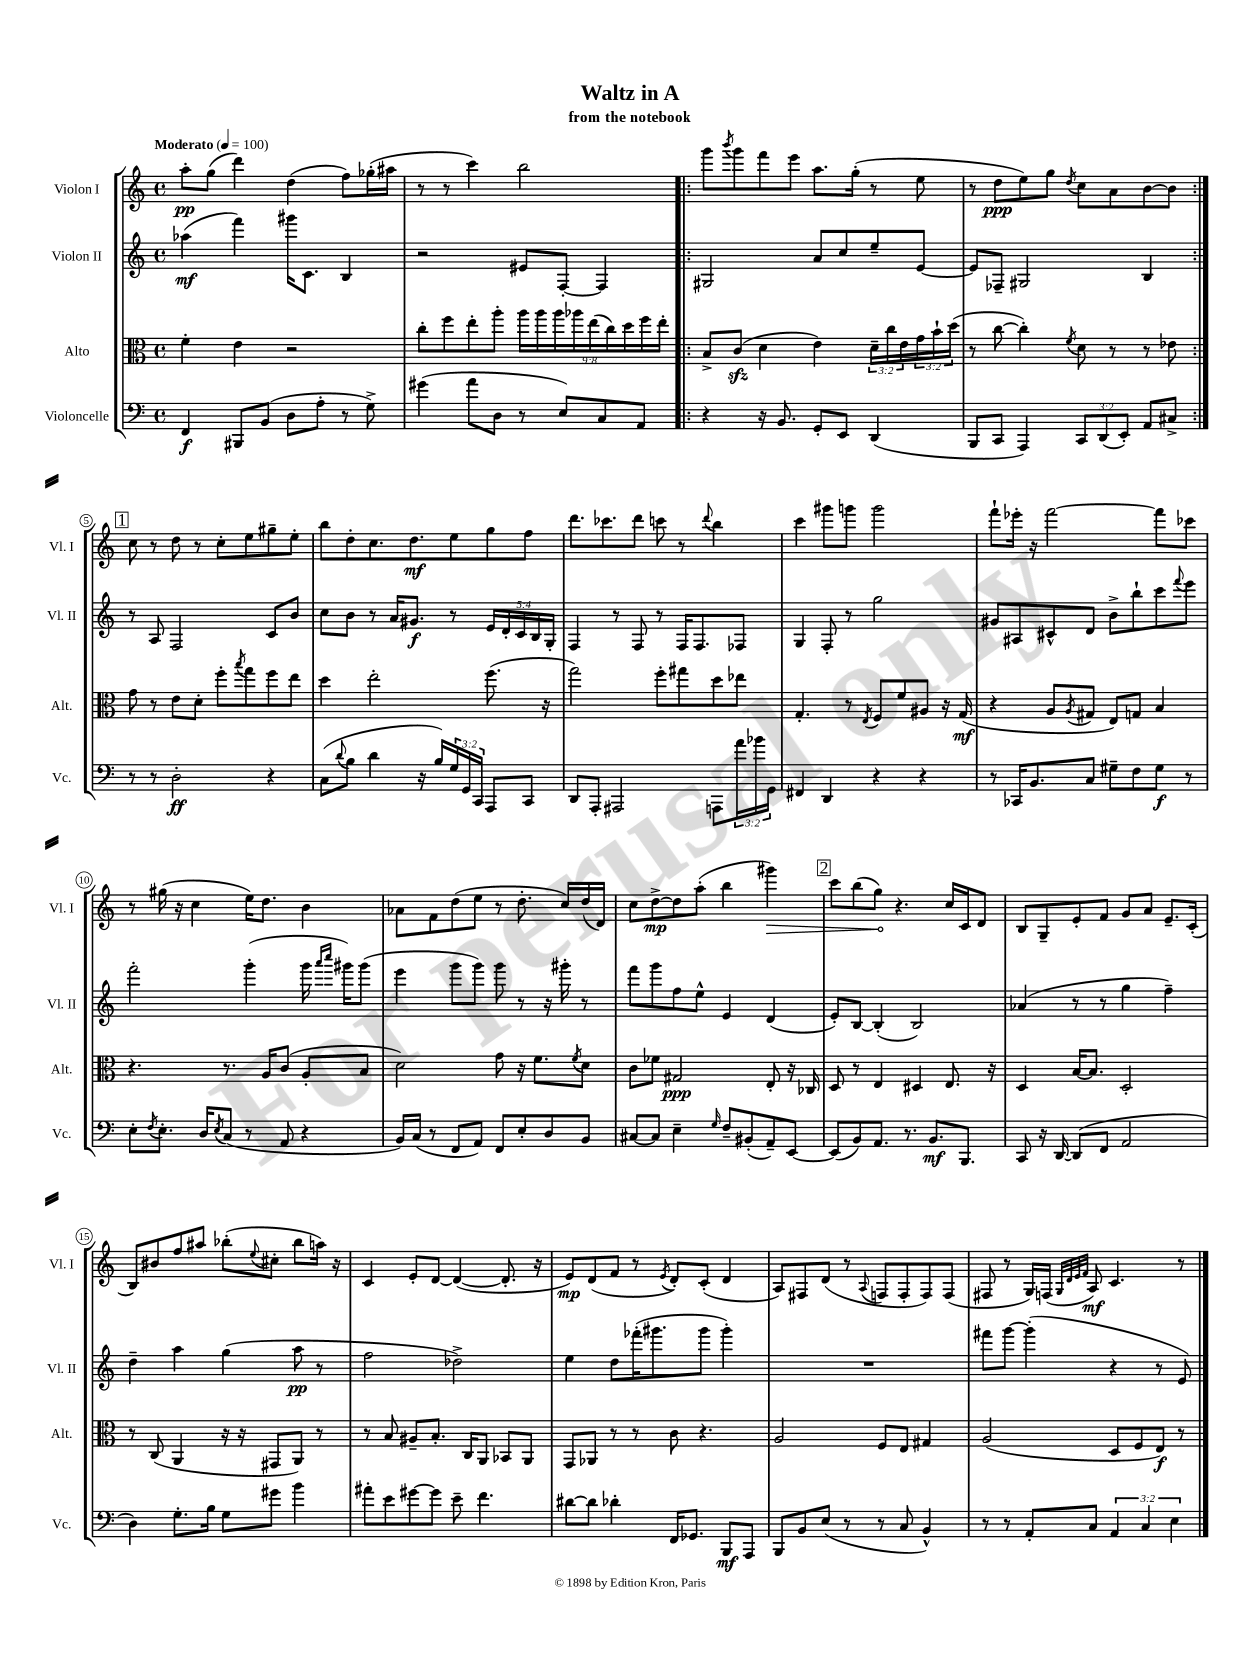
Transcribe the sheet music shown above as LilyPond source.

\header { title = "Waltz in A" subtitle = "from the notebook" }
<<
\new StaffGroup <<
\new Staff = "s0" \with { instrumentName = "Violon I" shortInstrumentName = "Vl. I" } {
    \clef treble \key c \major \defaultTimeSignature \time 4/4 \tempo "Moderato" 4 = 100
    a''8-.\pp g''8( d'''4) d''4( f''8) ges''16-.( ais''16 |
    r8 r8 c'''4) b''2 |
    \repeat volta 2 { g'''8 \acciaccatura { b'''8 } g'''8 f'''8 e'''8 a''8. g''16-.( r8 e''8 |
    r8 d''8\ppp e''8) g''8 \acciaccatura { d''8 } c''8 a'8 b'8~ b'8 | }
    \mark \markup { \box "1" } c''8 r8 d''8 r8 c''8-. e''8 gis''8-- e''8-. |
    b''8 d''8-. c''8. d''8.\mf e''8 g''8 f''8 |
    d'''8. ces'''8. d'''8 c'''8 r8 \appoggiatura { d'''8 } b''4 |
    c'''4 gis'''8 g'''8 g'''2 |
    f'''8-! ees'''16-. r16 f'''2~ f'''8 ces'''8 |
    r8 gis''16( r16 c''4 e''16) d''8. b'4 |
    aes'8 f'8 d''8( e''8 r8 d''8.-. c''16) d''16( d'16) |
    c''8 d''8~->\mp d''8 a''8-.( b''4 \once \override Hairpin.circled-tip = ##t gis'''4\>) |
    \mark \markup { \box "2" } c'''8 b''8( g''8\!) r4. c''16 c'16 d'8 |
    b8 g8-- e'8-. f'8 g'8 a'8 e'8.-- c'16-.( |
    b8) bis'8 f''8 ais''8 bes''8-.( \appoggiatura { e''8 } cis''8-. bes''8 a''16) r16 |
    c'4 e'8-. d'8~ d'4~( d'8.-. r16 |
    e'8\mp) d'8( f'8 r8 \acciaccatura { e'8 } d'8-.) c'8-.( d'4 |
    a8) fis8 d'8( r8 \appoggiatura { a8 } f8 f8-. f8) f8( |
    fis8 r8 g16) f16( \grace { g32 d'32 e'32 f'32 } a8\mf) c'4. r8 \bar "|." |
}
\new Staff = "s1" \with { instrumentName = "Violon II" shortInstrumentName = "Vl. II" } {
    \clef treble \key c \major \defaultTimeSignature \time 4/4 \override Staff.TupletNumber.text = #tuplet-number::calc-fraction-text
    aes''4\mf( f'''4) gis'''16 c'8. b4 |
    r2 eis'8 f8~-. f4 |
    \repeat volta 2 { gis2 a'8 c''8 e''8-- e'8~ |
    e'8 fes8-- gis2 b4 | }
    \mark \markup { \box "1" } r8 a8 f2 c'8 b'8 |
    c''8 b'8 r8 a'16 gis'8.\f r8 \tuplet 5/4 { e'16 d'16-. c'16 b16 g16-. } |
    f4 r8 f8 r8 f16 f8. fes8 |
    g4 f8-. r8 g''2 |
    gis'8 ais8 cis'8-^ d'8 b'8-> b''8-! c'''8 \appoggiatura { f'''8 } e'''8 |
    f'''2-. g'''4-.( g'''16 \grace { a'''16 c''''16 } gis'''16) gis'''8( |
    e'''4 g'''8 g'''8) g'''8 r8 r16 gis'''16-. r8 |
    f'''8 g'''8 f''8 e''8-^ e'4 d'4( |
    \mark \markup { \box "2" } e'8-.) b8~ b4-.( b2) |
    aes'4( r8 r8 g''4 f''4--) |
    d''4-- a''4 g''4( a''8\pp r8 |
    f''2 des''2->) |
    e''4 d''8 fes'''16-.( gis'''8. gis'''8 gis'''4-.) |
    R1 |
    fis'''8 g'''8~ g'''4-.( r4 r8 e'8) \bar "|." |
}
\new Staff = "s2" \with { instrumentName = "Alto" shortInstrumentName = "Alt." } {
    \clef alto \key c \major \defaultTimeSignature \time 4/4 \override Staff.TupletNumber.text = #tuplet-number::calc-fraction-text
    f'4-. e'4 r2 |
    c''8-. f''8 e''8-. a''8-. \tuplet 9/8 { a''16 a''16 a''16 aes''16 e''16( c''16) d''16 f''16 e''16-. } |
    \repeat volta 2 { b8-> c'8\sfz( d'4 e'4) \tuplet 3/2 { d'16-- c''16 e'16 } \tuplet 3/2 { g'16 b'16-! d''16( } |
    r8 c''8~ c''4-.) \acciaccatura { f'8 } d'8 r8 r8 ees'8 | }
    \mark \markup { \box "1" } g'8 r8 e'8 d'8-. f''8-. \acciaccatura { b''8 } g''8 f''8 e''8 |
    d''4 e''2-. f''8.( r16 |
    g''2) f''8-. gis''8 d''8 ees''8 |
    g4.-. r8 \acciaccatura { e8 } f8 f'8 ais8 r16 g16\mf( |
    r4 a8 \acciaccatura { a8 } gis8 e8) g8 b4 |
    r4. r8. a16 c'8( a8-. b8 |
    d'2) g'8 r16 f'8. \acciaccatura { f'8 } d'8 |
    c'8 fes'8 gis2\ppp e8-. r16 ces16 |
    \mark \markup { \box "2" } d8 r8 e4 dis4 e8. r16 |
    d4 b16~ b8. d2-. |
    r8 c8( a,4 r16 r16 gis,8 a,8) r8 |
    r8 b8 ais8-- b8.-. c16 a,8 bes,8 a,8 |
    g,8 aes,8 r8 r8 c'8 r4. |
    a2 f8 e8 gis4 |
    a2( d8 f8 e8\f) r8 \bar "|." |
}
\new Staff = "s3" \with { instrumentName = "Violoncelle" shortInstrumentName = "Vc." } {
    \clef bass \key c \major \defaultTimeSignature \time 4/4 \override Staff.TupletNumber.text = #tuplet-number::calc-fraction-text
    f,4\f bis,,8 b,8( d8 a8-. r8 g8->) |
    gis'4( a'8 d8 r8 e8) c8 a,8 |
    \repeat volta 2 { r4 r16 b,8. g,8-. e,8 d,4( |
    b,,8 c,8 a,,4) \tuplet 3/2 { c,8 d,8( e,8-.) } a,8 cis8-> | }
    \mark \markup { \box "1" } r8 r8 d2-.\ff r4 |
    c8( \appoggiatura { d'8 } b8 d'4 r16 b16) \tuplet 3/2 { g16 g,16 c,16 } a,,8 c,8 |
    d,8 a,,8-. ais,,2 a,,8 \tuplet 3/2 { a'16 bes'16 g,16 } |
    fis,4 d,4 r4 r4 |
    r8 ces,16 b,8. c8 gis8-- f8 gis8\f r8 |
    e8-. \acciaccatura { f8 } e8.-. d16 \acciaccatura { e8 } c8( r8 a,8 r4 |
    b,16) c16( r8 f,8 a,8) f,8 e8-. d8 b,8 |
    cis8~ cis8 e4-- \grace { g16 } f8-- bis,8-.( a,8--) e,8~ |
    \mark \markup { \box "2" } e,8( b,8) a,8. r8. b,8.\mf b,,8. |
    c,8 r16 d,16~ d,8( f,8 a,2 |
    d4) g8.-. b16 g8 gis'8 b'4 |
    ais'8-. e'8 gis'8~ gis'8 e'8-- f'4. |
    dis'8~ dis'8 des'4-. f,16 ges,8. b,,8\mf a,,8 |
    b,,8 b,8 e8( r8 r8 c8 b,4-^) |
    r8 r8 a,8-. c8 \tuplet 3/2 { a,4 c4 e4 } \bar "|." |
}
>>
>>
\layout { \context { \Score \override BarNumber.stencil = #(make-stencil-circler 0.1 0.3 ly:text-interface::print) } }
